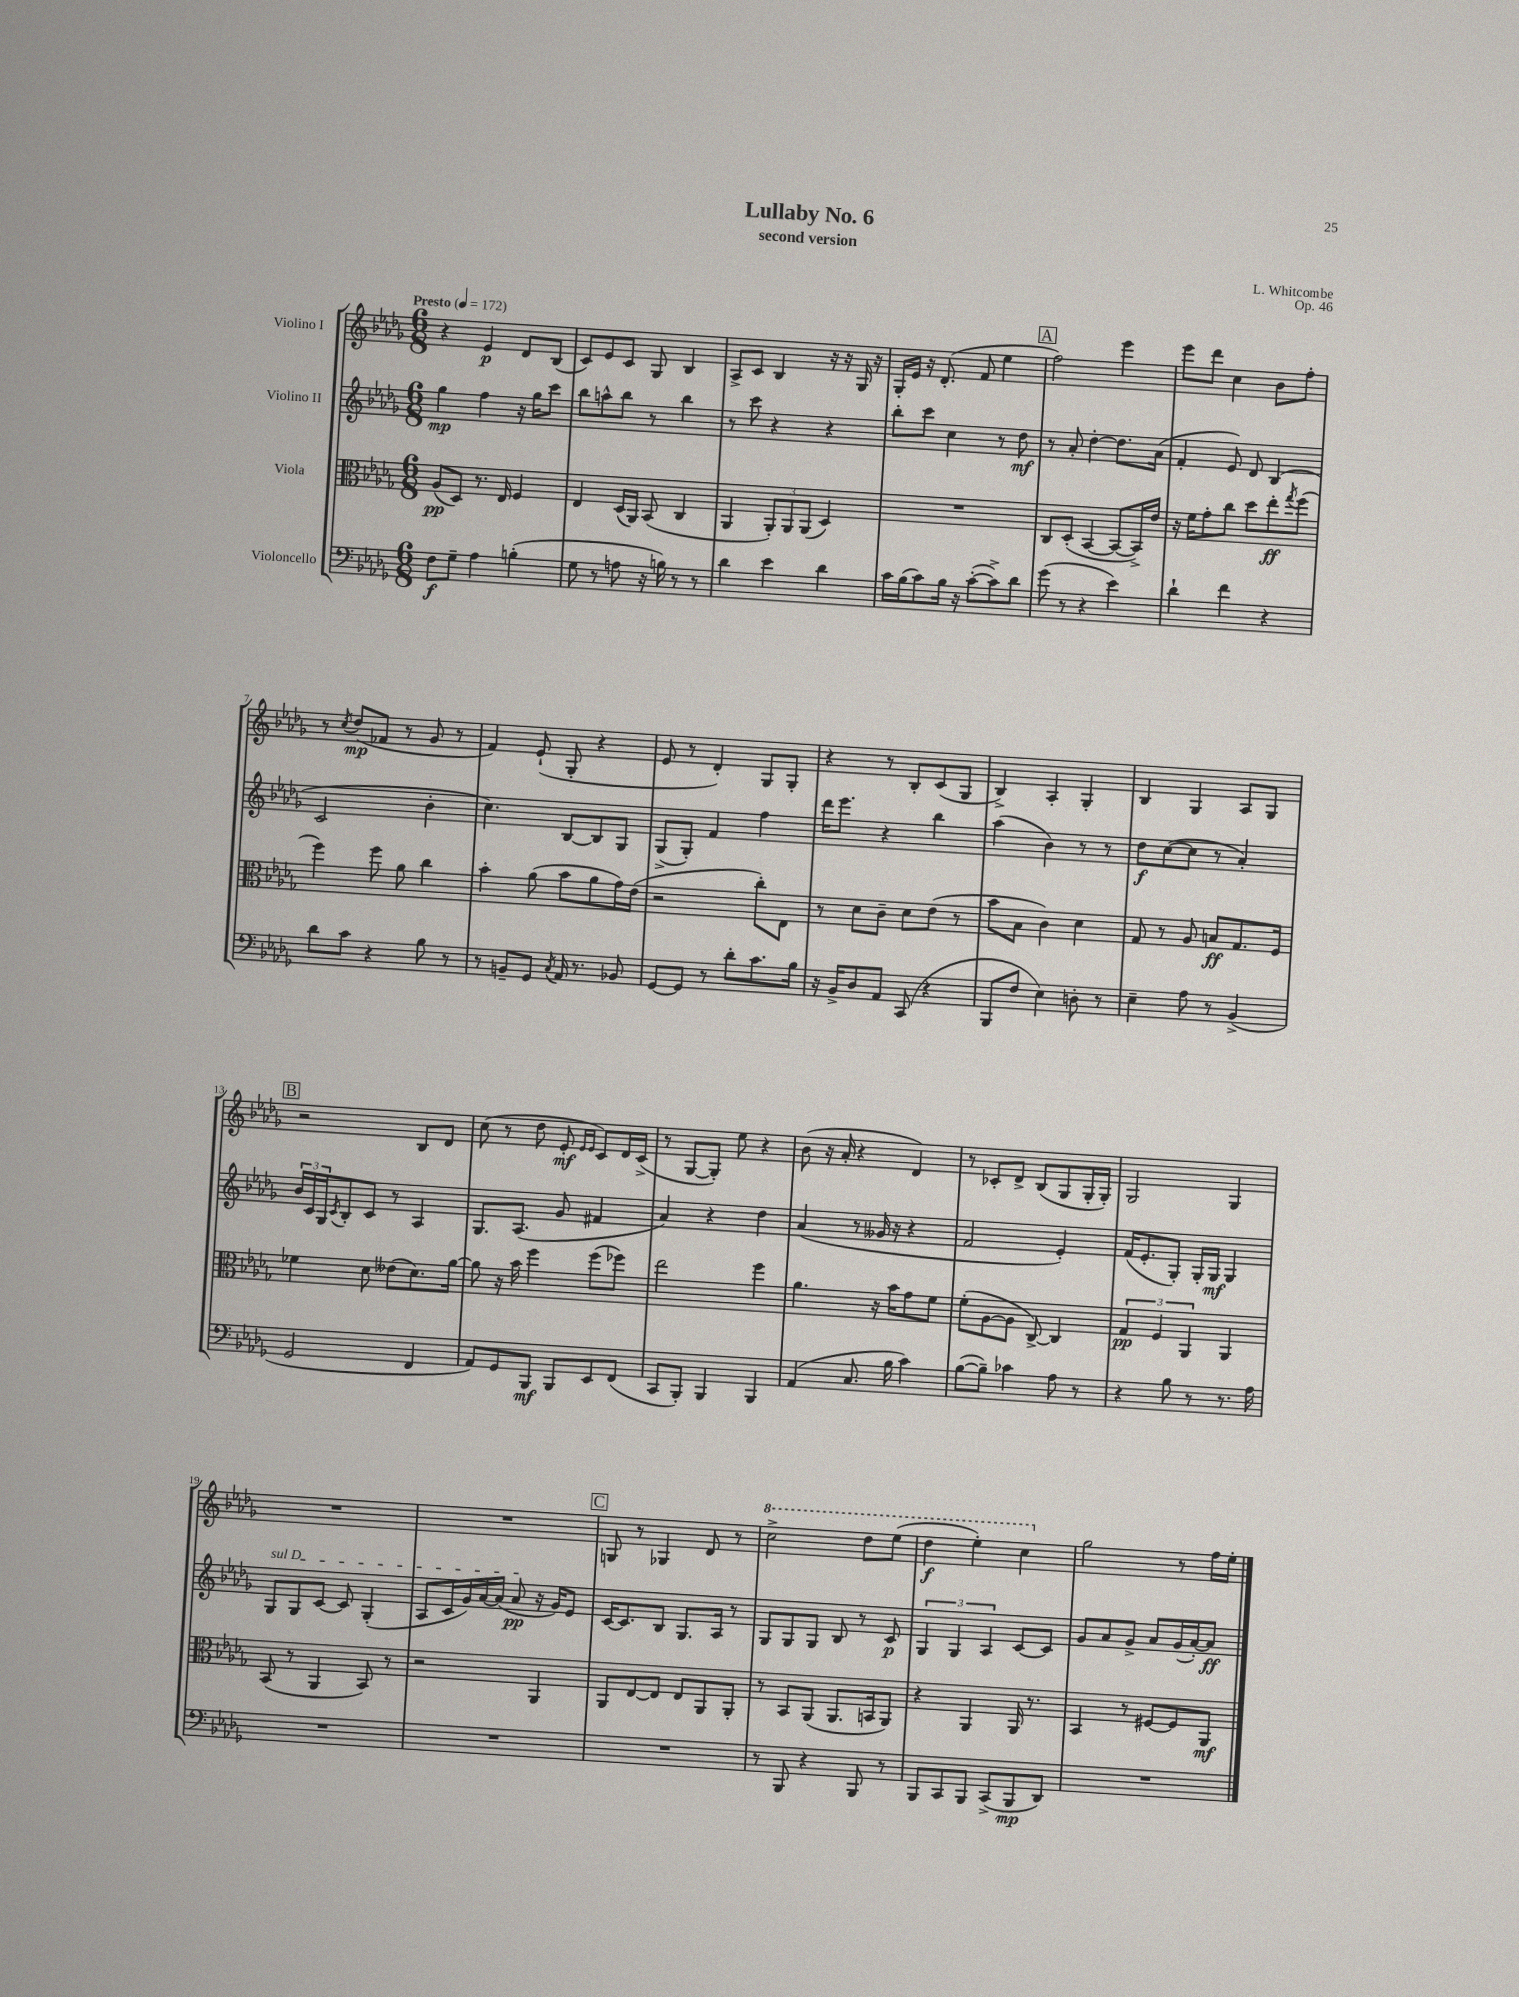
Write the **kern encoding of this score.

**kern	**dynam	**kern	**dynam	**kern	**dynam	**kern	**dynam
*part4	*part4	*part3	*part3	*part2	*part2	*part1	*part1
*staff4	*staff4	*staff3	*staff3	*staff2	*staff2	*staff1	*staff1
*I"Violoncello	*	*I"Viola	*	*I"Violino II	*	*I"Violino I	*
*clefF4	*	*clefC3	*	*clefG2	*	*clefG2	*
*k[b-e-a-d-g-]	*	*k[b-e-a-d-g-]	*	*k[b-e-a-d-g-]	*	*k[b-e-a-d-g-]	*
*M6/8	*	*M6/8	*	*M6/8	*	*M6/8	*
*MM172	*	*MM172	*	*MM172	*	*MM172	*
=1	=1	=1	=1	=1	=1	=1	=1
!	!	!	!	!	!	!LO:TX:a:B:t=Presto	!
8F\L	f	(8A-/L	pp	4gg-\	mp	4r	.
8G-~\J	.	8D-/J)	.	.	.	.	.
4A-\	.	8.r	.	4ff\	.	4e-/	p
.	.	16E-/	.	.	.	.	.
(4Bn'\	.	4F/	.	16r	.	8d-/L	.
.	.	.	.	16gg-\KL	.	.	.
.	.	.	.	8ccc\J	.	(8B-/J	.
=2	=2	=2	=2	=2	=2	=2	=2
8G-\	.	4E-/	.	8bb-\L	.	8c/L)	.
8r	.	.	.	8aan^^\	.	8e-/	.
8An\	.	(16D-/LL	.	8bb-\J	.	8c/J	.
.	.	16AA-/JJ)	.	.	.	.	.
16r	.	(8BB-/	.	8r	.	8G-/	.
16Bn\)	.	.	.	.	.	.	.
8r	.	4C/	.	4bb-\	.	4B-/	.
8r	.	.	.	.	.	.	.
=3	=3	=3	=3	=3	=3	=3	=3
4d-\	.	4AA-/	.	8r	.	8A-^/L	.
.	.	.	.	8ccc\	.	8c/J	.
4e-\	.	12AA-'/L)	.	4r	.	4B-/	.
.	.	12AA-/	.	.	.	.	.
.	.	(12AA-/J	.	.	.	.	.
4d-\	.	4D-/)	.	4r	.	16r	.
.	.	.	.	.	.	16r	.
.	.	.	.	.	.	16G-/	.
.	.	.	.	.	.	16r	.
=4	=4	=4	=4	=4	=4	=4	=4
16c\LL	.	2.r	.	8bb-'\L	.	16G-'/LL	.
(16B-\J	.	.	.	.	.	16e-/JJ	.
8c\)	.	.	.	8ccc\J	.	16r	.
.	.	.	.	.	.	(8.d-'/	.
16B-\Jk	.	.	.	4cc\	.	.	.
16r	.	.	.	.	.	.	.
([8c'\L	.	.	.	.	.	8f/	.
8c^\])	.	.	.	8r	.	4ee-\	.
8d-\J	.	.	.	8dd-\	mf	.	.
!!LO:REH:place=s1:t=A
=5	=5	=5	=5	=5	=5	=5	=5
(8g-\	.	8C/L	.	8r	.	2ff\)	.
8r	.	(8D-'/J	.	8a-'/	.	.	.
4r	.	[4BB-/	.	[4dd-'\	.	.	.
4e-\)	.	8BB-/L_	.	8.dd-\L]	.	4eee-\	.
.	.	16BB-^/L])	.	.	.	.	.
.	.	16e-/JJ	.	(16a-\Jk	.	.	.
=6	=6	=6	=6	=6	=6	=6	=6
4d-`\	.	16r	.	4f'/	.	8eee-\L	.
.	.	16f\KL	.	.	.	.	.
.	.	8g-'\	.	.	.	8ddd-\J	.
4f\	.	8cc\J	.	8e-/)	.	4cc\	.
.	.	8dd-\L	.	8d-/	.	.	.
4r	.	8ee-'\	ff	(4B-/	.	8b-\L	.
.	.	8qgg-/	.	.	.	.	.
.	.	(8ff\J	.	.	.	8ff'\J	.
!!LO:LB:g=z
=7	=7	=7	=7	=7	=7	=7	=7
8d-\L	.	4ff\)	.	2c/	.	8r	.
.	.	.	.	.	.	8qcc/	.
8c\J	.	.	.	.	.	(8dd-/L	mp
4r	.	8ff\	.	.	.	8f-X/J	.
.	.	8a-\	.	.	.	8r	.
8B-\	.	4cc\	.	4b-'\	.	8g-/	.
8r	.	.	.	.	.	8r	.
=8	=8	=8	=8	=8	=8	=8	=8
8r	.	4b-'\	.	4.cc\)	.	4f/)	.
8BBn~/L	.	.	.	.	.	.	.
8GG-/J	.	(8a-\	.	.	.	(8e-`/	.
8qC/	.	.	.	.	.	.	.
16AA-/	.	8b-\L	.	[8B-/L	.	8G-'/	.
8.r	.	.	.	.	.	.	.
.	.	8a-\	.	8B-/]	.	4r	.
8BB-X/	.	16g-\L)	.	8G-/J	.	.	.
.	.	(16e-\JJ	.	.	.	.	.
=9	=9	=9	=9	=9	=9	=9	=9
[8GG-/L	.	2r	.	(8G-^/L	.	8e-/	.
8GG-/J]	.	.	.	8G-'/J)	.	8r	.
8r	.	.	.	4f/	.	4d-'/)	.
8d-'\L	.	.	.	.	.	.	.
8.c\	.	8cc'\L)	.	4ff\	.	8G-/L	.
.	.	8E-\J	.	.	.	8G-'/J	.
16B-\Jk	.	.	.	.	.	.	.
=10	=10	=10	=10	=10	=10	=10	=10
16r	.	8r	.	16ddd-\KL	.	4r	.
16BB-^/KL	.	.	.	8.eee-\J	.	.	.
8D-/	.	8d-\L	.	.	.	.	.
8AA-/J	.	8c~\J	.	4r	.	8r	.
(8CC/	.	8d-\L	.	.	.	8B-'/L	.
4r	.	(8e-\J	.	4bb-\	.	(8c/	.
.	.	8r	.	.	.	8G-/J	.
=11	=11	=11	=11	=11	=11	=11	=11
8BBB-/L	.	8b-\L	.	(4aa-\	.	4B-^/)	.
8F/J	.	8B-\J	.	.	.	.	.
4E-\)	.	4c\)	.	4b-\)	.	4A-'/	.
8Dn'\	.	4d-\	.	8r	.	4G-'/	.
8r	.	.	.	8r	.	.	.
=12	=12	=12	=12	=12	=12	=12	=12
4E-~\	.	8G-/	.	8dd-\L	f	4B-/	.
.	.	8r	.	([8cc\	.	.	.
8A-\	.	8A-/	.	8cc\J]	.	4G-/	.
8r	.	8Bn/L	ff	8r	.	.	.
(4BB-^/	.	8.G-/	.	4a-'/)	.	8A-/L	.
.	.	.	.	.	.	8G-/J	.
.	.	16F/Jk	.	.	.	.	.
!!LO:LB:g=z
!!LO:REH:place=s1:t=B
=13	=13	=13	=13	=13	=13	=13	=13
2GG-/	.	4f-X\	.	24b-/LL	.	2r	.
.	.	.	.	24c/	.	.	.
.	.	.	.	24G-/J	.	.	.
.	.	.	.	8qc/	.	.	.
.	.	.	.	8B-'/	.	.	.
.	.	8d-\	.	8c/J	.	.	.
.	.	(8e--X\L	.	8r	.	.	.
4FF/	.	8.d-\)	.	4A-/	.	8B-/L	.
.	.	.	.	.	.	8d-/J	.
.	.	[16a-\Jk	.	.	.	.	.
=14	=14	=14	=14	=14	=14	=14	=14
8AA-/L)	.	8a-\]	.	8.G-/L	.	(8cc\	.
8GG-/	.	16r	.	.	.	8r	.
.	.	16b-\	.	(8.A-/J	.	.	.
8BBB-/J	mf	4ff\	.	.	.	8dd-\	.
8BBB-/L	.	.	.	8g-/	.	8e-'/	mf
.	.	.	.	.	.	16qqe-/LL	.
.	.	.	.	.	.	16qqe-/JJ	.
8EE-/	.	(8ff\L	.	4f#X/	.	8c/L)	.
(8FF/J	.	8ff-X\J)	.	.	.	16d-/L	.
.	.	.	.	.	.	(16c^/JJ	.
=15	=15	=15	=15	=15	=15	=15	=15
8CC/L	.	2ee-\	.	4a-/)	.	8r	.
8BBB-'/J)	.	.	.	.	.	[8G-/L	.
4BBB-/	.	.	.	4r	.	8G-'/J])	.
.	.	.	.	.	.	8ee-\	.
4BBB-/	.	4ff\	.	4dd-\	.	4r	.
=16	=16	=16	=16	=16	=16	=16	=16
(4AA-/	.	4.a-\	.	(4a-/	.	(8b-\	.
.	.	.	.	.	.	16r	.
.	.	.	.	.	.	16a-'/	.
8.C/	.	.	.	8r	.	4r	.
.	.	16r	.	16g--X/	.	.	.
16B-\	.	16b-\KL	.	16r	.	.	.
4c\)	.	8g-\	.	4r	.	4d-/)	.
.	.	8f\J	.	.	.	.	.
=17	=17	=17	=17	=17	=17	=17	=17
([8B-\L	.	(8f'\L	.	2f/	.	8r	.
8B-~\J])	.	[8A-\	.	.	.	8c-X'/L	.
4c-X\	.	8A-\J]	.	.	.	8d-^/J	.
.	.	[8C^/)	.	.	.	(8B-/L	.
8A-\	.	4C/]	.	4e-'/)	.	8G-/	.
8r	.	.	.	.	.	16G-'/L	.
.	.	.	.	.	.	16G-'/JJ)	.
=18	=18	=18	=18	=18	=18	=18	=18
4r	.	6G-/	pp	(16f/KL	.	2G-/	.
.	.	.	.	8.e-'/	.	.	.
.	.	6F/	.	.	.	.	.
8B-\	.	.	.	8G-'/J)	.	.	.
.	.	6AA-/	.	.	.	.	.
8r	.	.	.	16G-'/LL	.	.	.
.	.	.	.	16G-/JJ	mf	.	.
8.r	.	4AA-/	.	4G-/	.	4G-/	.
16A-\	.	.	.	.	.	.	.
!!LO:LB:g=z
=19	=19	=19	=19	=19	=19	=19	=19
!	!	!	!	!LO:TX:a:i:t=sul D	!	!	!
2.r	.	(8BB-/	.	8G-/L	.	2.r	.
.	.	8r	.	8G-/	.	.	.
.	.	4AA-/	.	[8c/J	.	.	.
.	.	.	.	8c/]	.	.	.
.	.	8BB-/)	.	(4G-'/	.	.	.
.	.	8r	.	.	.	.	.
=20	=20	=20	=20	=20	=20	=20	=20
2.r	.	2r	.	8A-/L	.	2.r	.
.	.	.	.	16c/L	.	.	.
.	.	.	.	16g-/)	.	.	.
.	.	.	.	[16a-/	.	.	.
.	.	.	.	(16a-/JJ]	.	.	.
.	.	.	.	8a-/	pp	.	.
.	.	4AA-/	.	16r	.	.	.
.	.	.	.	16g-/KL)	.	.	.
.	.	.	.	8e-/J	.	.	.
!!LO:REH:place=s1:t=C
=21	=21	=21	=21	=21	=21	=21	=21
2.r	.	8AA-/L	.	[16c/KL	.	8Gn/	.
.	.	.	.	8.c/]	.	.	.
.	.	[8E-/	.	.	.	8r	.
.	.	8E-/J]	.	8B-/J	.	4G-X/	.
.	.	8E-/L	.	8.G-/L	.	.	.
.	.	8AA-/	.	.	.	8d-/	.
.	.	.	.	16A-/Jk	.	.	.
.	.	8AA-'/J	.	8r	.	8r	.
=22	=22	=22	=22	=22	=22	=22	=22
*	*	*	*	*	*	*8va	*
8r	.	8r	.	8G-/L	.	2ccc^\	.
8BBB-/	.	8BB-/L	.	8G-/	.	.	.
4r	.	(8AA-/J	.	8G-/J	.	.	.
.	.	8.AA-/L	.	8B-/	.	.	.
8BBB-/	.	.	.	8r	.	8ddd-\L	.
.	.	16BBn/k	.	.	.	.	.
8r	.	8AA-/J)	.	8c/	p	(8eee-\J	.
=23	=23	=23	=23	=23	=23	=23	=23
8BBB-/L	.	4r	.	6G-/	.	4ddd-\	f
8CC/	.	.	.	.	.	.	.
.	.	.	.	6G-/	.	.	.
8BBB-/J	.	4AA-/	.	.	.	4eee-'\)	.
.	.	.	.	6A-/	.	.	.
(8CC^/L	.	.	.	.	.	.	.
8BBB-/	mp	16AA-/	.	[8c/L	.	4ccc\	.
.	.	8.r	.	.	.	.	.
8DD-/J)	.	.	.	8c/J]	.	.	.
=24	=24	=24	=24	=24	=24	=24	=24
*	*	*	*	*	*	*X8va	*
2.r	.	4BB-/	.	8g-/L	.	2gg-\	.
.	.	.	.	8a-/	.	.	.
.	.	8r	.	8g-^/J	.	.	.
.	.	[8F#X/L	.	8a-/L	.	.	.
.	.	8F#/]	.	(16g-/L	.	8r	.
.	.	.	.	[16a-'/J)	.	.	.
.	.	8AA-/J	mf	8a-/J]	ff	16ff\LL	.
.	.	.	.	.	.	16ee-'\JJ	.
==	==	==	==	==	==	==	==
*-	*-	*-	*-	*-	*-	*-	*-
